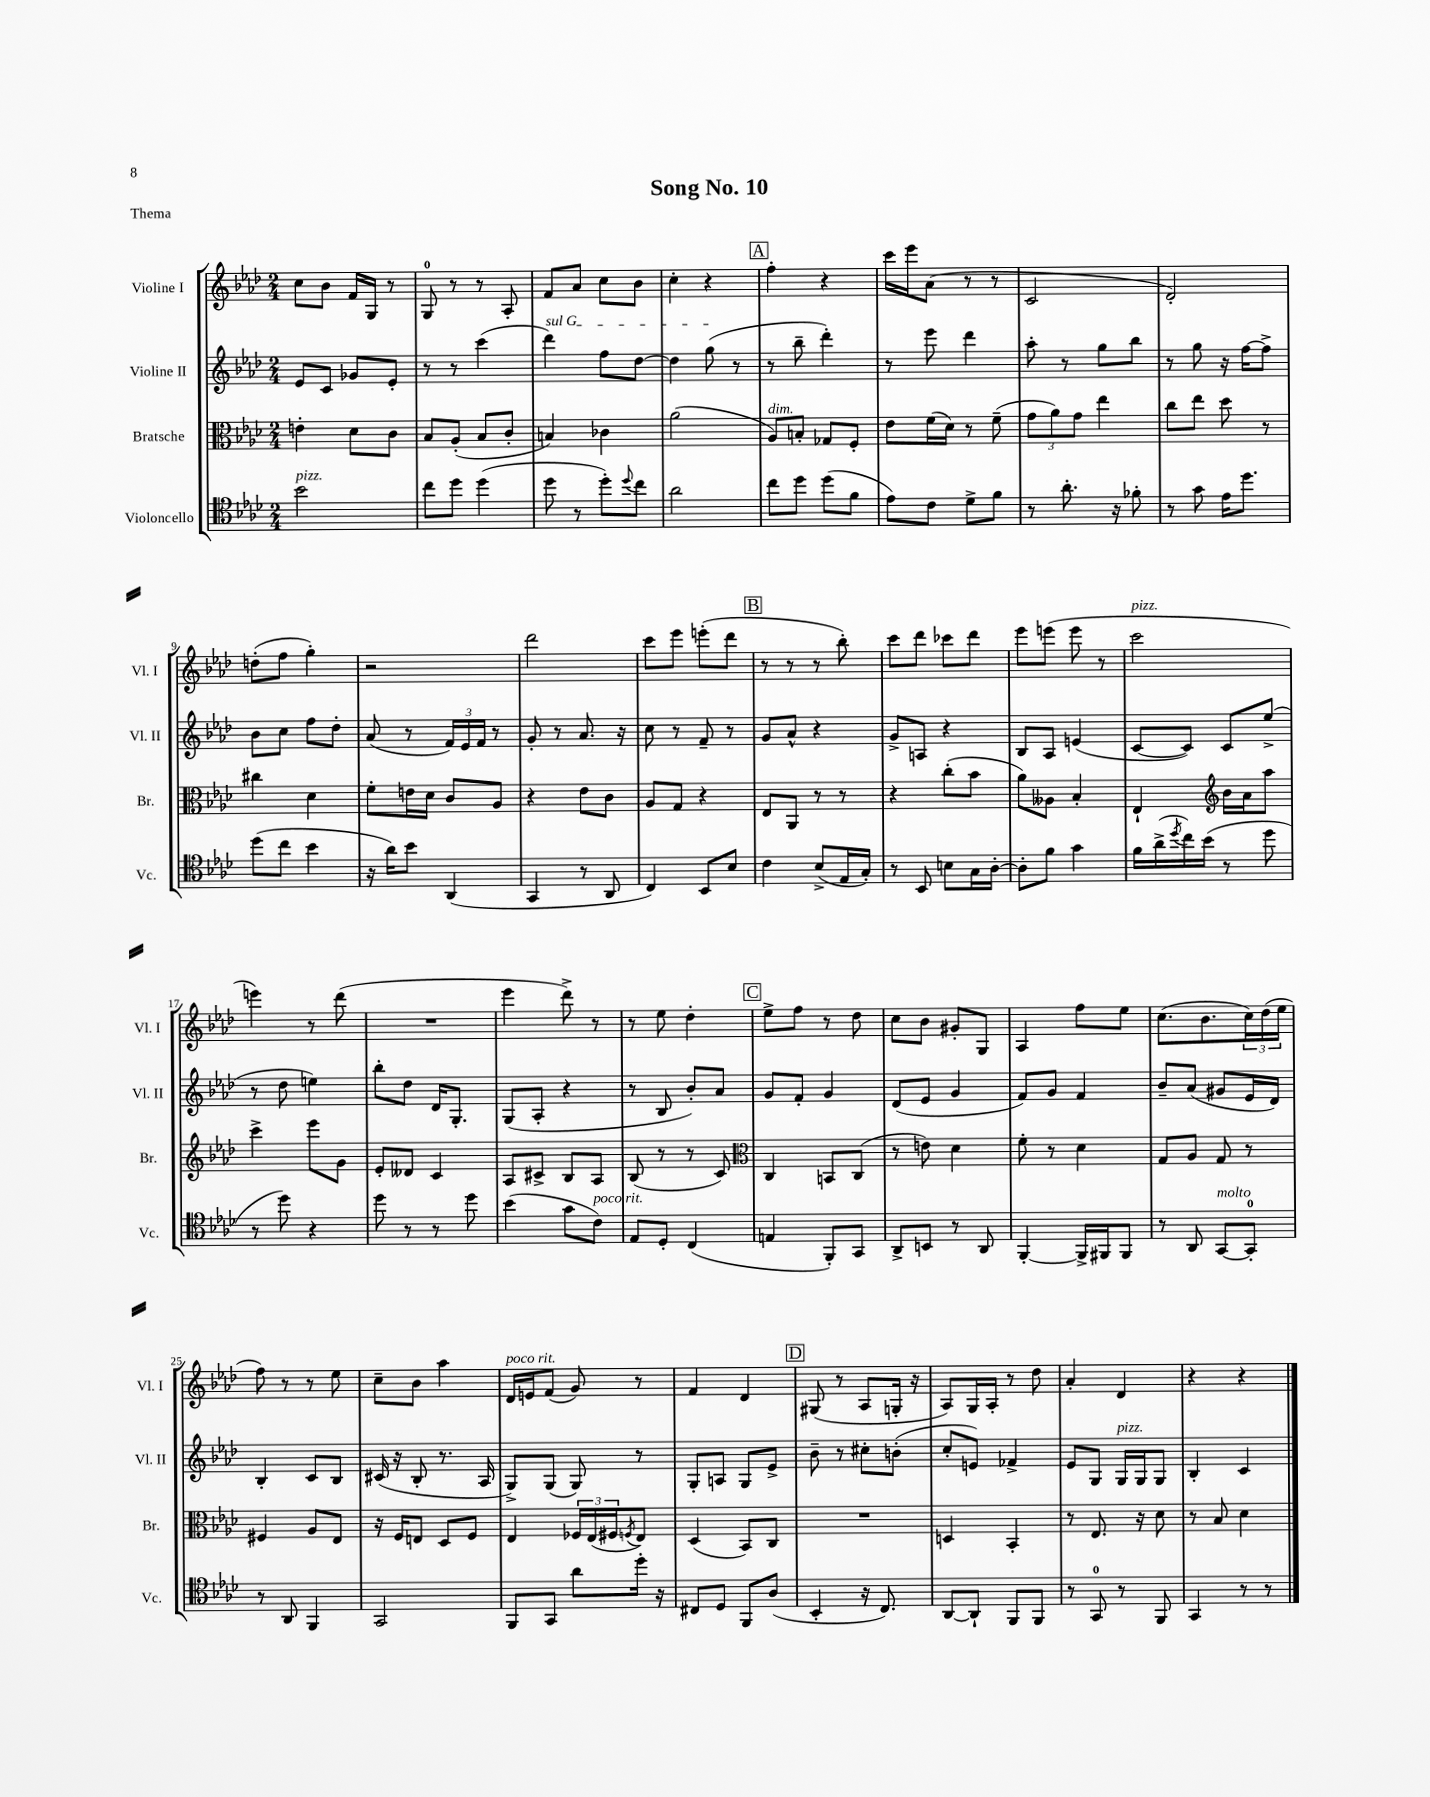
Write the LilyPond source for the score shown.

\header { title = "Song No. 10" piece = "Thema" }
<<
\new StaffGroup <<
\new Staff = "s0" \with { instrumentName = "Violine I" shortInstrumentName = "Vl. I" } {
    \clef treble \key aes \major \numericTimeSignature \time 2/4
    c''8 bes'8 f'16 g16 r8 |
    g8-0 r8 r8 aes8-. |
    f'8 aes'8 c''8 bes'8 |
    c''4-. r4 |
    \mark \markup { \box "A" } f''4-. r4 |
    c'''16 ees'''16 aes'8( r8 r8 |
    c'2 |
    des'2-.) |
    d''8-.( f''8 g''4-.) |
    r2 |
    des'''2 |
    c'''8 ees'''8 e'''8-.( des'''8 |
    \mark \markup { \box "B" } r8 r8 r8 bes''8-.) |
    c'''8 des'''8 ces'''8 des'''8 |
    ees'''8 e'''8( e'''8 r8 |
    c'''2^\markup { \italic "pizz." } |
    e'''4) r8 des'''8( |
    R2 |
    ees'''4 des'''8->) r8 |
    r8 ees''8 des''4-. |
    \mark \markup { \box "C" } ees''8-> f''8 r8 des''8 |
    c''8 bes'8 gis'8-. g8 |
    aes4 f''8 ees''8 |
    c''8.( bes'8. \tuplet 3/2 { c''16) des''16( ees''16 } |
    f''8) r8 r8 ees''8 |
    c''8-- bes'8 aes''4 |
    des'16^\markup { \italic "poco rit." } e'16 f'8( g'8) r8 |
    f'4 des'4 |
    \mark \markup { \box "D" } gis8( r8 aes8 g16-. r16 |
    aes8) g16 aes16-. r8 des''8 |
    aes'4-. des'4 |
    r4 r4 \bar "|." |
}
\new Staff = "s1" \with { instrumentName = "Violine II" shortInstrumentName = "Vl. II" } {
    \clef treble \key aes \major \numericTimeSignature \time 2/4
    ees'8 c'8 ges'8 ees'8-. |
    r8 r8 c'''4( |
    \once \override TextSpanner.bound-details.left.text = \markup { \italic "sul G" } des'''4\startTextSpan) f''8 des''8~ |
    des''4 g''8\stopTextSpan( r8 |
    \mark \markup { \box "A" } r8 bes''8-- des'''4-.) |
    r8 ees'''8 des'''4 |
    aes''8-. r8 g''8 bes''8 |
    r8 g''8 r16 f''16~ f''8-> |
    bes'8 c''8 f''8 des''8-. |
    aes'8( r8 \tuplet 3/2 { f'16) ees'16 f'16 } r8 |
    g'8-. r8 aes'8. r16 |
    c''8 r8 f'8-- r8 |
    \mark \markup { \box "B" } g'8 aes'8-^ r4 |
    g'8-> a8 r4 |
    bes8 aes8 e'4( |
    c'8~ c'8) c'8 ees''8->( |
    r8 des''8 e''4) |
    bes''8-. des''8 des'16 g8.-. |
    g8( aes8-. r4 |
    r8 bes8 bes'8-.) aes'8 |
    \mark \markup { \box "C" } g'8 f'8-. g'4 |
    des'8( ees'8 g'4 |
    f'8) g'8 f'4 |
    bes'8-- aes'8( gis'8 ees'16 des'16) |
    bes4-. c'8 bes8 |
    cis'16( r16 bes8-. r8. aes16 |
    g8->) g8( g8) r8 |
    g8-. a8 g8 ees'8-> |
    \mark \markup { \box "D" } bes'8-- r8 cis''8-. b'8-.( |
    c''8-. e'8) fes'4-> |
    ees'8 g8 g16^\markup { \italic "pizz." } g16 g8 |
    bes4-. c'4 \bar "|." |
}
\new Staff = "s2" \with { instrumentName = "Bratsche" shortInstrumentName = "Br." } {
    \clef alto \key aes \major \numericTimeSignature \time 2/4
    e'4-. des'8 c'8 |
    bes8 aes8-.( bes8 c'8-. |
    b4) ces'4 |
    aes'2( |
    \mark \markup { \box "A" } aes8^\markup { \italic "dim." }) b8-. ges8 f8-. |
    ees'8 f'16( des'16) r8 f'8--( |
    \tuplet 3/2 { g'8 aes'8) g'8 } ees''4 |
    c''8 ees''8 des''8 r8 |
    cis''4 des'4 |
    f'8-. e'16 des'16 c'8 aes8 |
    r4 ees'8 c'8 |
    aes8 g8 r4 |
    \mark \markup { \box "B" } ees8 aes,8 r8 r8 |
    r4 c''8-.( bes'8 |
    aes'8) aeses8 bes4-. |
    ees4-! \clef treble bes'16 aes'16 aes''8 |
    c'''4-> ees'''8 g'8 |
    ees'8-. deses'8 c'4 |
    aes8 cis'8-> bes8 aes8 |
    bes8( r8 r8 c'8) |
    \mark \markup { \box "C" } \clef alto c4 b,8 c8( |
    r8 e'8) des'4 |
    f'8-. r8 des'4 |
    g8 aes8 g8 r8 |
    fis4 aes8 ees8 |
    r16 f16 e8 des8 f8 |
    ees4 \tuplet 3/2 { fes16 ees16( fis16 } \acciaccatura { f8 } ees8) |
    des4( bes,8) c8 |
    \mark \markup { \box "D" } R2 |
    d4 bes,4-. |
    r8 ees8. r16 des'8 |
    r8 bes8 des'4 \bar "|." |
}
\new Staff = "s3" \with { instrumentName = "Violoncello" shortInstrumentName = "Vc." } {
    \clef tenor \key aes \major \numericTimeSignature \time 2/4
    bes'2^\markup { \italic "pizz." } |
    c''8 des''8 des''4( |
    des''8 r8 des''8-.) \appoggiatura { des''8 } c''8 |
    aes'2 |
    \mark \markup { \box "A" } c''8 des''8 des''8( f'8 |
    ees'8) c'8 des'8-> f'8 |
    r8 aes'8.-. r16 fes'8-. |
    r8 g'8 ees'16 des''8. |
    des''8( c''8 bes'4 |
    r16 aes'16) bes'8 aes,4( |
    g,4 r8 aes,8 |
    c4) bes,8 bes8 |
    \mark \markup { \box "B" } c'4 bes8->( ees16 g16-.) |
    r8 bes,8 b8 g16 aes16~-. |
    aes8-. f'8 g'4 |
    f'16 aes'16->( \acciaccatura { des''8 } c''16) bes'16( r8 des''8 |
    r8 des''8) r4 |
    des''8 r8 r8 des''8 |
    bes'4( g'8 c'8^\markup { \italic "poco rit." }) |
    ees8 des8-. c4( |
    \mark \markup { \box "C" } e4 f,8-.) g,8 |
    aes,8-> b,8 r8 aes,8 |
    f,4~-. f,16-> fis,16 fis,8 |
    r8 aes,8 g,8~^\markup { \italic "molto" } g,8-0-. |
    r8 aes,8 f,4 |
    g,2 |
    f,8 g,8 aes'8 des''16-. r16 |
    cis8 des8 f,8 aes8( |
    \mark \markup { \box "D" } bes,4-. r16 c8.) |
    aes,8~ aes,8-! f,8 f,8 |
    r8 g,8-0 r8 f,8 |
    g,4 r8 r8 \bar "|." |
}
>>
>>
